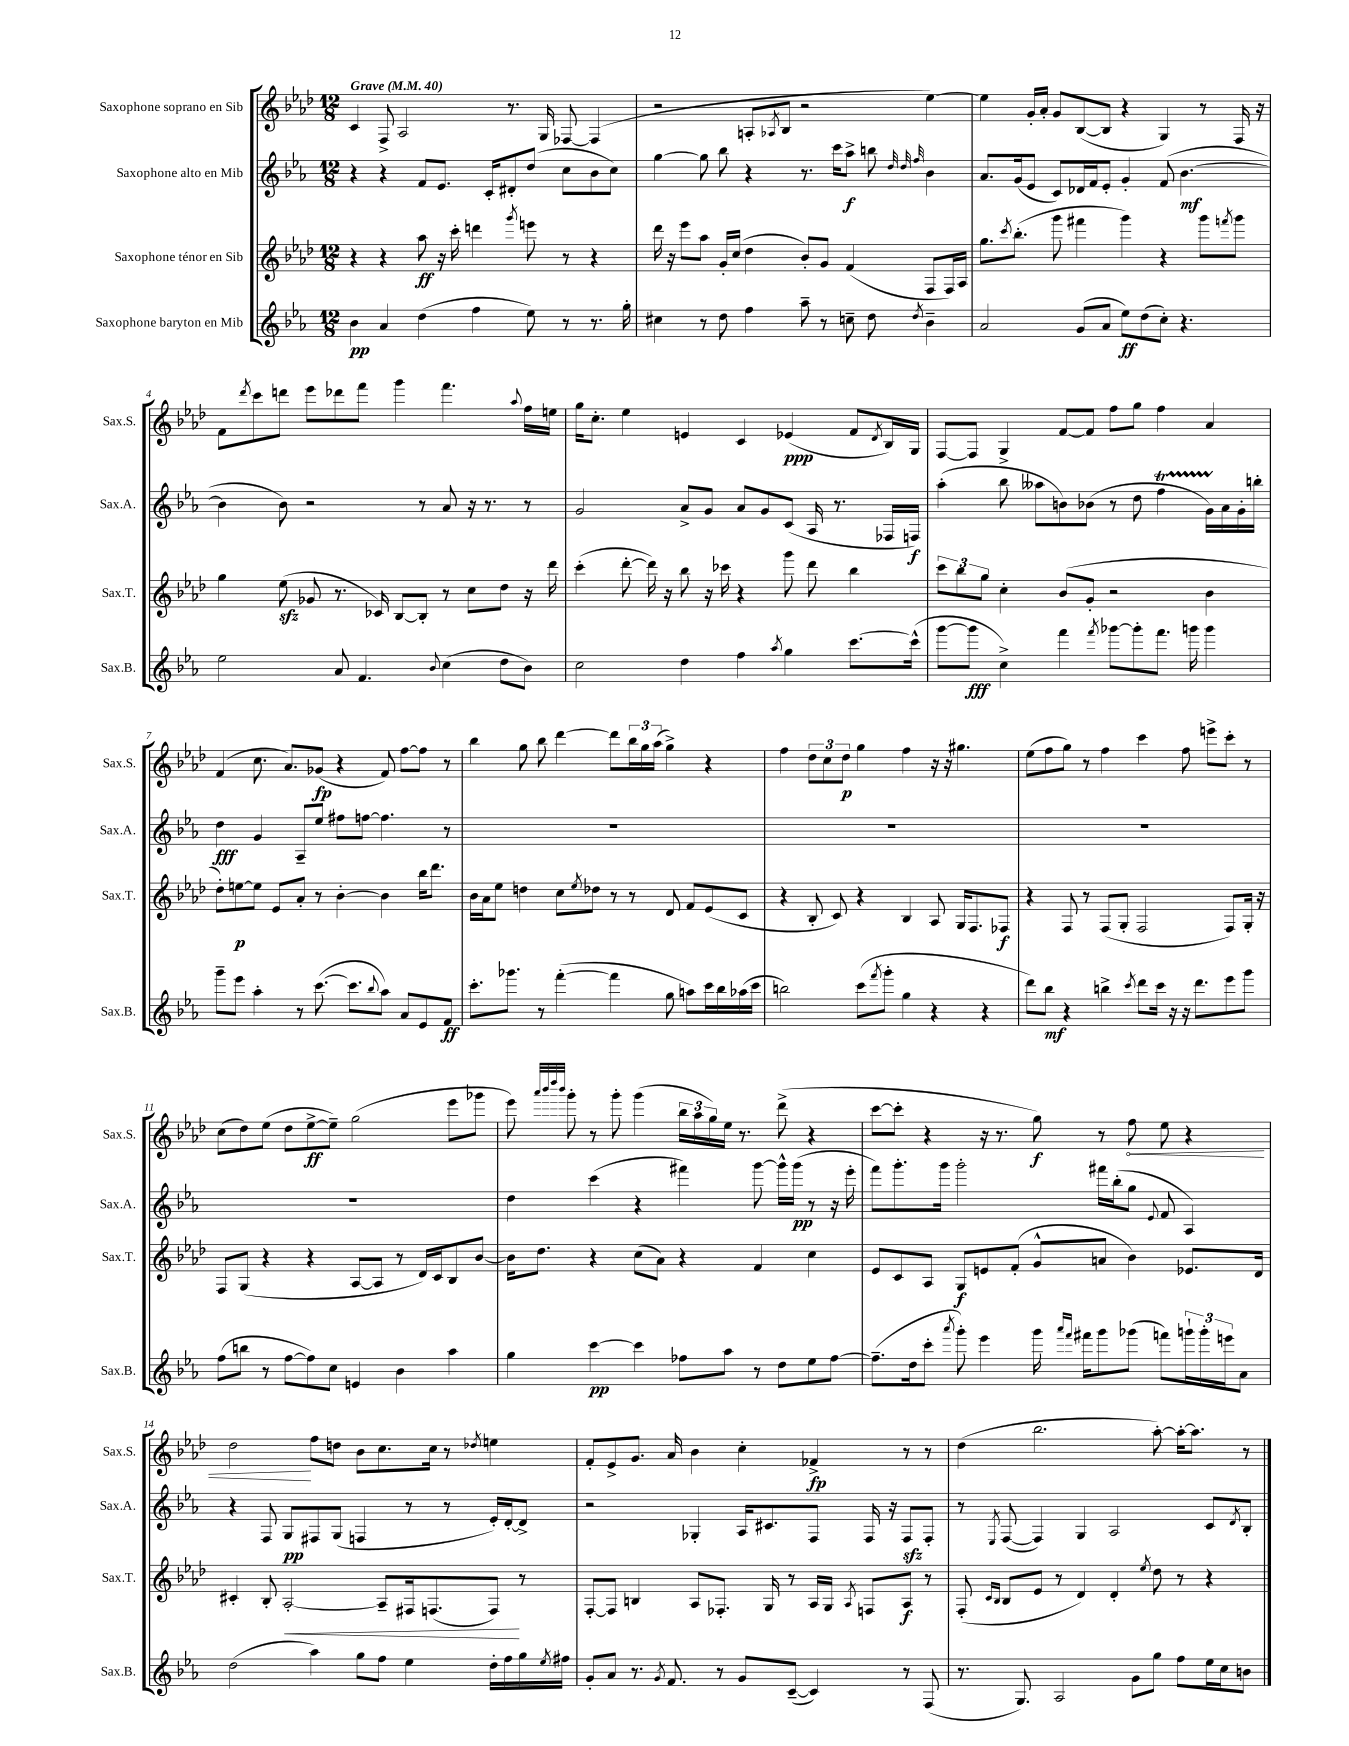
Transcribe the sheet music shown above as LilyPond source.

<<
\new StaffGroup <<
\new Staff = "s0" \with { instrumentName = "Saxophone soprano en Sib" shortInstrumentName = "Sax.S." } {
    \clef treble \key aes \major \numericTimeSignature \time 12/8 \tempo "Grave" 4 = 40
    c'4 f8-> aes2 r8. g16 fes8~ fes4( |
    r2 a8-. \acciaccatura { aes8 } bes8 r2 ees''4~) |
    ees''4 g'16-. aes'16-. g'8 bes8~( bes8 r4 g4) r8 f16 r16 |
    f'8 \acciaccatura { des'''8 } c'''8 d'''8 ees'''8 des'''8 f'''8 g'''4 f'''4. \appoggiatura { aes''8 } f''16 e''16 |
    g''16 c''8.-. ees''4 e'4 c'4 ees'4\ppp( f'8 \acciaccatura { des'8 } bes16) g16 |
    f8~ f8 g4-> f'8~ f'8 f''8 g''8 f''4 aes'4 |
    f'4( c''8. aes'8.) ges'8\fp( r4 f'8) f''8~ f''8 r8 |
    bes''4 g''8 bes''8 des'''4~ des'''8 \tuplet 3/2 { bes''16 g''16 aes''16( } g''4->) r4 |
    f''4 \tuplet 3/2 { des''8 c''8 des''8\p } g''4 f''4 r16 r16 gis''4. |
    ees''8( f''8 g''8) r8 f''4 c'''4 f''8 e'''8-> c'''8-. r8 |
    c''8( des''8) ees''8( des''8 ees''8~->\ff ees''8--) g''2( ees'''8 ges'''8 |
    ees'''8) \grace { aes'''32 bes'''32 des''''32 bes'''32 } g'''8-. r8 g'''8-. g'''4( \tuplet 3/2 { bes''16 aes''16 g''16) } ees''16 r8. des'''8->( r4 |
    c'''8~ c'''8-. r4 r16 r8. g''8\f) r8 \once \override Hairpin.circled-tip = ##t f''8\< ees''8 r4 |
    des''2\! f''8 d''8 bes'8 c''8. c''16 r8 \acciaccatura { des''8 } e''4 |
    f'8-. ees'8-> g'8. aes'16 bes'4 c''4-. fes'4->\fp r8 r8 |
    des''4( bes''2. aes''8~-.) aes''16~-. aes''8. r8 \bar "|." |
}
\new Staff = "s1" \with { instrumentName = "Saxophone alto en Mib" shortInstrumentName = "Sax.A." } {
    \clef treble \key ees \major \numericTimeSignature \time 12/8
    r4 r4 f'8 ees'8. c'16-. dis'8-. d''8( c''8 bes'8 c''8) |
    g''4~ g''8 bes''8 r4 r8. c'''16 aes''8->\f b''8 \grace { d''32 d''32 f''32 } bes'4 |
    aes'8. g'16( ees'8 c'8) des'16 f'16 ees'8-. g'4-. f'8( bes'4.~\mf |
    bes'4 bes'8) r2 r8 aes'8 r16 r8. r8 |
    g'2 aes'8-> g'8 aes'8 g'8 c'8( aes16 r8. fes16 f16\f) |
    aes''4-.( bes''8 aeses''8 b'8) bes'8( r8 d''8 f''4\startTrillSpan g'16) aes'16\stopTrillSpan g'16-. b''16-. |
    d''4\fff g'4 aes8-- ees''8 fis''8 f''8~ f''4. r8 |
    R1. |
    R1. |
    R1. |
    R1. |
    d''4 c'''4( r4 fis'''4) g'''8~ g'''16-^ g'''16\pp( r8 r16 ees'''16-. |
    f'''8) g'''8.-. g'''16 g'''2-. fis'''16 bes''16-.( g''8 \appoggiatura { ees'8 } f'8 aes4) |
    r4 f8 g8\pp fis8 g8( f4 r8 r8 ees'16-.) d'16~-. d'8-> |
    r2 ges4-. aes16 cis'8. f8 f16 r16 f8\sfz f8-. |
    r8 \acciaccatura { ees8 } f8~( f4) g4 aes2 c'8 \acciaccatura { d'8 } bes8-. \bar "|." |
}
\new Staff = "s2" \with { instrumentName = "Saxophone ténor en Sib" shortInstrumentName = "Sax.T." } {
    \clef treble \key aes \major \numericTimeSignature \time 12/8
    r4 r4 aes''8\ff r16 c'''16-. d'''4 \acciaccatura { g'''8 } e'''8 r8 r4 |
    des'''16 r16 ees'''8 aes''8 g'16-. c''16( des''4 bes'8-.) g'8 f'4( f8 f16) aes16 |
    g''8. \acciaccatura { c'''8 } bes''8.-.( g'''8 fis'''4 g'''4) r4 g'''8 \acciaccatura { f'''8 } g'''8 |
    g''4 ees''8\sfz( ges'8 r8. ces'16) bes8~ bes8-. r8 c''8 des''8 r16 des'''16 |
    c'''4-.( des'''8~-. des'''16) r16 bes''8 r16 ces'''16 r4 g'''8 des'''8 bes''4 |
    \tuplet 3/2 { c'''8 bes''8 g''8 } c''4-. bes'8( g'8-. r2 bes'4 |
    des''8-.) e''8~\p e''8 ees'8 aes'8-. r8 bes'4~-. bes'4 bes''16 des'''8. |
    bes'16 aes'16 ees''8 d''4 c''8 \acciaccatura { ees''8 } des''8 r8 r8 des'8 f'8 ees'8( c'8 |
    r4 bes8-. c'8) r4 bes4 aes8 g16 f8. fes8\f |
    r4 f8 r8 f8( g8-. f2 f8) g16-. r16 |
    f8 g8( r4 r4 aes8~ aes8 r8 des'16) c'16 bes8 bes'8~ |
    bes'16 des''8. r4 c''8( aes'8) r4 f'4 c''4 |
    ees'8 c'8 aes8 g8\f e'8 f'8-.( g'8-^ a'8 bes'4) ees'8. des'16 |
    cis'4-. bes8-. aes2~-.\< aes8-- fis16 f8.( f8\!) r8 |
    f8~-. f8 b4 aes8 fes8.-. g16 r8 aes16 g16 \acciaccatura { aes8 } f8 aes8\f r8 |
    f8-.( \grace { c'16 bes16 } bes8 ees'8 r8 des'4) des'4-. \acciaccatura { ees''8 } des''8 r8 r4 \bar "|." |
}
\new Staff = "s3" \with { instrumentName = "Saxophone baryton en Mib" shortInstrumentName = "Sax.B." } {
    \clef treble \key ees \major \numericTimeSignature \time 12/8
    bes'4\pp aes'4 d''4( f''4 ees''8) r8 r8. g''16-. |
    cis''4 r8 d''8 f''4 aes''8-- r8 c''8-- d''8 \acciaccatura { d''8 } bes'4-- |
    aes'2 g'8( aes'8 ees''8\ff) d''8( c''8-.) r4. |
    ees''2 aes'8 f'4. \appoggiatura { bes'8 } c''4( d''8 bes'8) |
    c''2 d''4 f''4 \acciaccatura { aes''8 } g''4 c'''8.~ c'''16-^( |
    g'''8~ g'''8\fff c''4->) f'''4 \acciaccatura { f'''8 } ges'''8~ ges'''8-. f'''8. g'''16 g'''4 |
    g'''8-- ees'''8 aes''4-. r8 c'''8.~( c'''8. \appoggiatura { bes''8 } aes''8) aes'8 ees'8 f'8\ff |
    c'''8.-. ges'''8. r8 f'''4~-.( f'''4 g''8 a''8) c'''16 bes''16 aes''16( c'''16 |
    b''2) c'''8( \acciaccatura { f'''8 } g'''8-. g''4 r4 r4 |
    d'''8) bes''8\mf r4 b''4-> \acciaccatura { c'''8 } d'''8 c'''16 r16 r16 d'''8. ees'''8 g'''8 |
    f''8( b''8 r8 f''8~ f''8) c''8 e'4 bes'4 aes''4 |
    g''4 c'''4~\pp c'''4 fes''8 aes''8 r8 d''8 ees''8 fes''8~ |
    fes''8.--( d''16 c'''8-. \acciaccatura { aes'''8 } g'''8-.) ees'''4 g'''16 \grace { aes'''16 f'''16 } fis'''16 g'''8 ges'''8( f'''8) \tuplet 3/2 { g'''16-! g'''16-. e'''16 } aes'8 |
    d''2( aes''4) g''8 f''8 ees''4 d''16-. f''16 g''16 \acciaccatura { ees''8 } fis''16 |
    g'8-. aes'8 r8. \acciaccatura { g'8 } f'8. r8 g'8 c'8~--( c'4) r8 f8( |
    r8. g8.) aes2 g'8 g''8 f''8 ees''16 c''16 b'8 \bar "|." |
}
>>
>>
